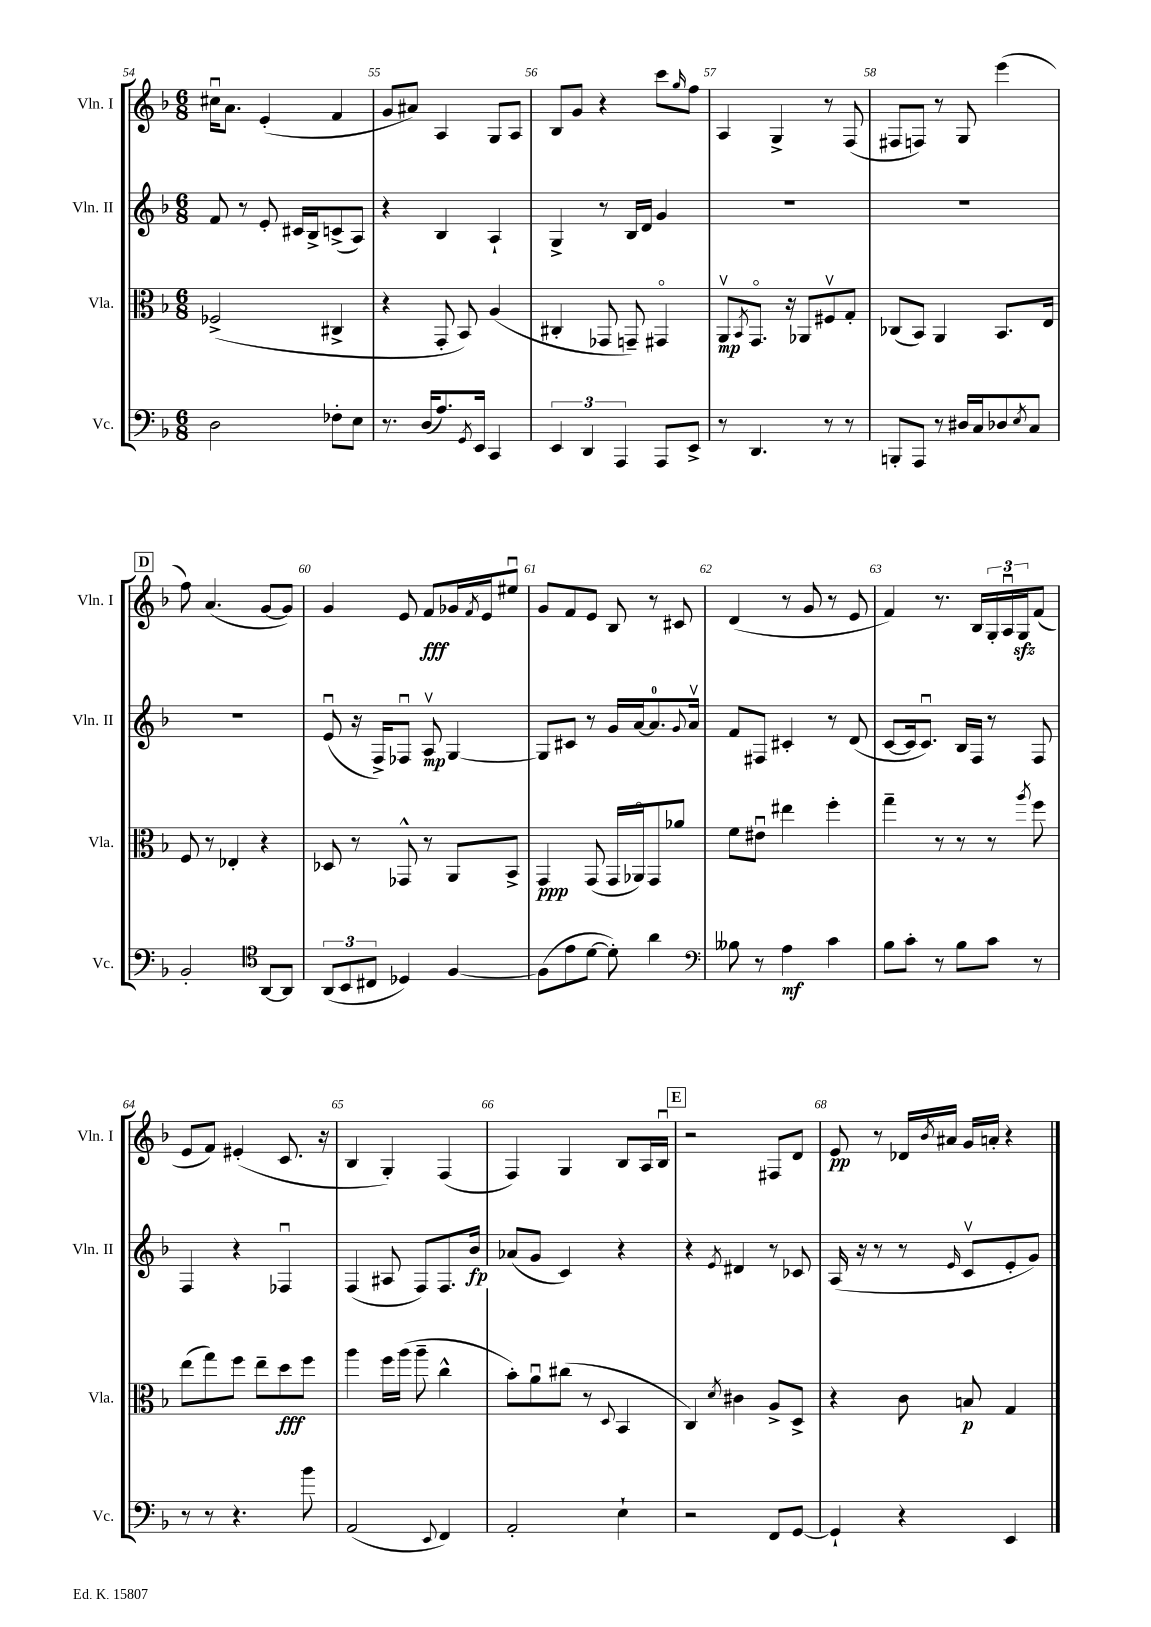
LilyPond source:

<<
\new StaffGroup <<
\new Staff = "s0" \with { instrumentName = "Vln. I" shortInstrumentName = "Vln. I" } {
    \clef treble \key f \major \numericTimeSignature \time 6/8
    cis''16\downbow a'8. e'4-.( f'4 |
    g'8 ais'8) a4 g8 a8 |
    bes8 g'8 r4 c'''8 \grace { g''16 } f''8 |
    a4 g4-> r8 f8( |
    fis8 f8) r8 g8 e'''4( |
    \mark \markup { \box "D" } f''8) a'4.( g'8~ g'8) |
    g'4 e'8 f'8\fff ges'16 \acciaccatura { f'8 } e'16 eis''8\downbow |
    g'8 f'8 e'8 bes8 r8 cis'8 |
    d'4( r8 g'8 r8 e'8 |
    f'4) r8. bes16 \tuplet 3/2 { g16-. a16\downbow g16\sfz } f'8( |
    e'8 f'8) eis'4-.( c'8. r16 |
    bes4 g4-.) f4( |
    f4) g4 bes8 a16 bes16\downbow |
    \mark \markup { \box "E" } r2 fis8 d'8 |
    e'8\pp r8 des'16 \acciaccatura { bes'8 } ais'16 g'16 a'16-. r4 \bar "|." |
}
\new Staff = "s1" \with { instrumentName = "Vln. II" shortInstrumentName = "Vln. II" } {
    \clef treble \key f \major \numericTimeSignature \time 6/8
    f'8 r8 e'8-. cis'16 bes16-> c'8->( a8) |
    r4 bes4 a4-! |
    g4-> r8 bes16 d'16 g'4 |
    R2. |
    R2. |
    \mark \markup { \box "D" } R2. |
    e'8\downbow( r16 f16->) fes8\downbow a8\upbow\mp g4~ |
    g8 cis'8 r8 g'16 a'16~ a'8.-0 \appoggiatura { g'8 } a'16\upbow |
    f'8 fis8 cis'4-. r8 d'8( |
    c'8~ c'16 c'8.\downbow) bes16 f16 r8 f8 |
    f4 r4 fes4\downbow |
    f4( ais8 f8) f8. bes'16\fp |
    aes'8( g'8 c'4) r4 |
    \mark \markup { \box "E" } r4 \acciaccatura { e'8 } dis'4 r8 ces'8 |
    a16( r16 r8 r8 \grace { e'16 } c'8\upbow e'8-. g'8) \bar "|." |
}
\new Staff = "s2" \with { instrumentName = "Vla." shortInstrumentName = "Vla." } {
    \clef alto \key f \major \numericTimeSignature \time 6/8
    fes2->( cis4-> |
    r4 g,8-. bes,8) a4( |
    cis4-. ges,8 g,8--) gis,4\flageolet |
    a,8\upbow\mp \acciaccatura { bes,8 } g,8.\flageolet r16 aes,8 fis8\upbow g8-. |
    ces8( bes,8) a,4 bes,8. e16 |
    \mark \markup { \box "D" } f8 r8 ees4-. r4 |
    des8 r8 ges,8-^ r8 a,8 bes,8-> |
    g,4\ppp g,8( g,16 aes,16\flageolet) g,8 aes'8 |
    f'8 eis'8\downbow eis''4 f''4-. |
    g''4-- r8 r8 r8 \acciaccatura { a''8 } f''8 |
    e''8( g''8) f''8 e''8-- d''8\fff f''8 |
    a''4 f''16 a''16( a''8-- c''4-^ |
    bes'8-.) a'8\downbow cis''8( r8 \appoggiatura { d8 } bes,4 |
    \mark \markup { \box "E" } c4) \acciaccatura { d'8 } cis'4 a8-> d8-> |
    r4 c'8 b8\p g4 \bar "|." |
}
\new Staff = "s3" \with { instrumentName = "Vc." shortInstrumentName = "Vc." } {
    \clef bass \key f \major \numericTimeSignature \time 6/8
    d2 fes8-. e8 |
    r8. d16( a8.) \acciaccatura { g,8 } e,16 c,4 |
    \tuplet 3/2 { e,4 d,4 a,,4 } a,,8 e,8-> |
    r8 d,4. r8 r8 |
    b,,8-. a,,8 r8 dis16 c16 des8 \acciaccatura { e8 } c8 |
    \mark \markup { \box "D" } bes,2-. \clef tenor a,8~ a,8 |
    \tuplet 3/2 { a,8( bes,8 cis8 } des4) f4~ |
    f8( e'8 d'8~ d'8-.) a'4 |
    \clef bass beses8 r8 a4\mf c'4 |
    bes8 c'8-. r8 bes8 c'8 r8 |
    r8 r8 r4. bes'8 |
    a,2( \appoggiatura { e,8 } f,4) |
    a,2-. e4-! |
    \mark \markup { \box "E" } r2 f,8 g,8~ |
    g,4-! r4 e,4 \bar "|." |
}
>>
>>
\layout { \context { \Score currentBarNumber = #54 \override BarNumber.break-visibility = ##(#f #t #t) barNumberVisibility = #all-bar-numbers-visible } }
